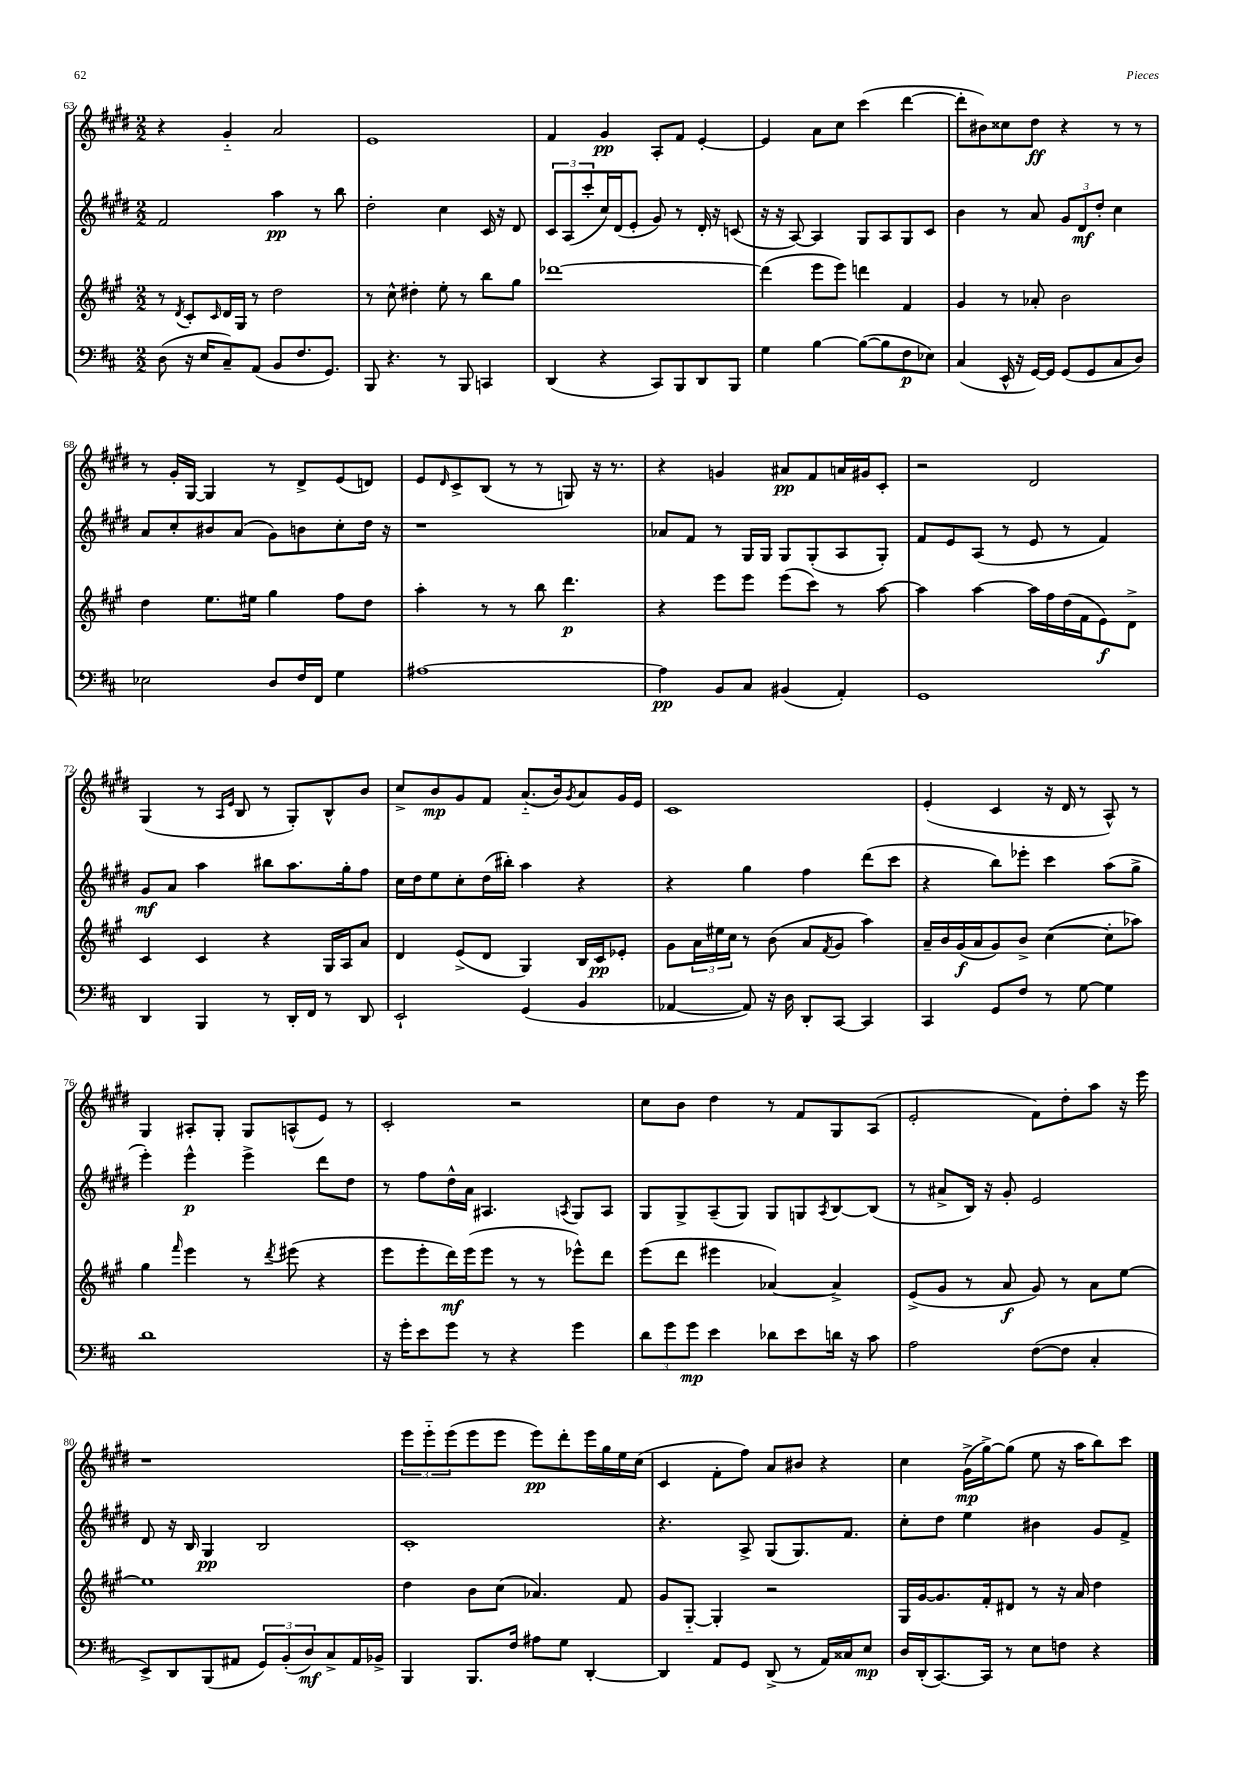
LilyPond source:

<<
\new StaffGroup <<
\new Staff = "s0" {
    \clef treble \key e \major \numericTimeSignature \time 2/2
    r4 gis'4-_ a'2 |
    e'1 |
    fis'4 gis'4\pp a8-. fis'8 e'4~-. |
    e'4 a'8 cis''8 cis'''4( dis'''4~ |
    dis'''8-. bis'8) cisis''8 dis''8\ff r4 r8 r8 |
    r8 gis'16-. gis16~ gis4 r8 dis'8-> e'8( d'8) |
    e'8 \grace { dis'16 } cis'8-> b8( r8 r8 g8) r16 r8. |
    r4 g'4 ais'8\pp fis'8 a'16 gis'16 cis'8-. |
    r2 dis'2 |
    gis4( r8 \grace { a16 e'16 } b8 r8 gis8-.) b8-^ b'8 |
    cis''8-> b'8\mp gis'8 fis'8 a'8.-_( b'16) \acciaccatura { gis'8 } a'8 gis'16 e'16 |
    cis'1 |
    e'4-.( cis'4 r16 dis'16 r8 a8-^) r8 |
    gis4 ais8-. gis8-. gis8 a8-^( e'8) r8 |
    cis'2-. r2 |
    cis''8 b'8 dis''4 r8 fis'8 gis8 a8( |
    e'2-. fis'8) dis''8-. a''8 r16 e'''16 |
    r1 |
    \tuplet 3/2 { e'''8 e'''8-_ e'''8( } e'''8 e'''8 e'''8\pp) dis'''8-. e'''16 gis''16 e''16 cis''16( |
    cis'4 fis'8-. fis''8) a'8 bis'8 r4 |
    cis''4 gis'16->\mp( gis''16~->) gis''8( e''8 r16 a''16 b''8) cis'''8 \bar "|." |
}
\new Staff = "s1" {
    \clef treble \key e \major \numericTimeSignature \time 2/2
    fis'2 a''4\pp r8 b''8 |
    dis''2-. cis''4 cis'16 r16 dis'8 |
    \tuplet 3/2 { cis'8 a8( cis'''8-. } cis''16) dis'16( e'8-. gis'8) r8 dis'16-. r16 c'8( |
    r16 r16 a8~) a4 gis8 a8 gis8 cis'8 |
    b'4 r8 a'8 \tuplet 3/2 { gis'8 dis'8\mf dis''8-. } cis''4 |
    a'8 cis''8-. bis'8 a'8( gis'8) b'8 cis''8-. dis''16 r16 |
    r1 |
    aes'8 fis'8 r8 gis16 gis16 gis8 gis8-.( a8 gis8-.) |
    fis'8 e'8 a8( r8 e'8 r8 fis'4) |
    gis'8\mf a'8 a''4 bis''8 a''8. gis''16-. fis''8 |
    cis''16 dis''16 e''8 cis''8-. dis''16( bis''16-.) a''4 r4 |
    r4 gis''4 fis''4 dis'''8( cis'''8 |
    r4 b''8) ees'''8-. cis'''4 a''8( gis''8-> |
    e'''4-.) e'''4-^\p e'''4-> dis'''8 dis''8 |
    r8 fis''8 dis''16-^ a'16 ais4. \acciaccatura { a8 } gis8 a8 |
    gis8 gis8-> a8--( gis8) gis8 g8 \acciaccatura { a8 } b8~ b8( |
    r8 ais'8-> b16) r16 gis'8-. e'2 |
    dis'8 r16 b16 gis4\pp b2 |
    cis'1-. |
    r4. a8-> gis8( gis8.) fis'8. |
    cis''8-. dis''8 e''4 bis'4 gis'8 fis'8-> \bar "|." |
}
\new Staff = "s2" {
    \clef treble \key a \major \numericTimeSignature \time 2/2
    r8 \acciaccatura { d'8 } cis'8-. \grace { cis'16 } d'16 gis16 r8 d''2 |
    r8 cis''8-^ dis''4-. e''8-. r8 b''8 gis''8 |
    des'''1~ |
    des'''4( e'''8 e'''8) d'''4 fis'4 |
    gis'4 r8 aes'8-. b'2 |
    d''4 e''8. eis''16 gis''4 fis''8 d''8 |
    a''4-. r8 r8 b''8 d'''4.\p |
    r4 e'''8 e'''8 e'''8( cis'''8) r8 a''8~ |
    a''4 a''4~ a''16 fis''16 d''16( fis'16 e'8\f) d'8-> |
    cis'4 cis'4 r4 gis16 a16 a'8 |
    d'4 e'8->( d'8 gis4) b16 cis'16\pp ees'8-. |
    gis'8 \tuplet 3/2 { a'16 eis''16 cis''16 } r8 b'8( a'8 \acciaccatura { fis'8 } gis'8 a''4) |
    a'16-- b'16 gis'16\f( a'16 gis'8) b'8-> cis''4~( cis''8-. aes''8) |
    gis''4 \grace { fis'''16 } e'''4 r8 \acciaccatura { d'''8 } eis'''8( r4 |
    e'''8 e'''8-. d'''16\mf) e'''16( e'''8 r8 r8 ees'''8-^) d'''8 |
    e'''8( d'''8 eis'''4 aes'4~) aes'4-> |
    e'8->( gis'8 r8 a'8\f gis'8) r8 a'8 e''8~ |
    e''1 |
    d''4 b'8 cis''8( aes'4.) fis'8 |
    gis'8 gis8~-_ gis4-. r2 |
    gis16 gis'16~ gis'8. fis'16-. dis'8 r8 r16 a'16 d''4 \bar "|." |
}
\new Staff = "s3" {
    \clef bass \key d \major \numericTimeSignature \time 2/2
    d8( r16 e16 cis8--) a,8( b,8 fis8. g,8.) |
    b,,8 r4. r8 b,,8 c,4 |
    d,4( r4 cis,8) b,,8 d,8 b,,8 |
    g4 b4~ b8~( b8 fis8\p ees8) |
    cis4( e,16-^ r16 g,16~) g,16 g,8( g,8 cis8 d8) |
    ees2 d8 fis16 fis,16 g4 |
    ais1~ |
    ais4\pp b,8 cis8 bis,4( a,4-.) |
    g,1 |
    d,4 b,,4 r8 d,16-. fis,16 r8 d,8 |
    e,2-! g,4( b,4 |
    aes,4~ aes,8) r16 d16 d,8-. cis,8~ cis,4 |
    cis,4 g,8 fis8 r8 g8~ g4 |
    d'1 |
    r16 g'16-. e'8 g'8 r8 r4 g'4 |
    \tuplet 3/2 { d'8 g'8 g'8\mp } e'4 des'8 e'8 d'16 r16 cis'8 |
    a2 fis8~( fis8 cis4-. |
    e,8->) d,8 b,,8( ais,8 \tuplet 3/2 { g,8) b,8-.( d8\mf) } cis8-> ais,16 bes,16-> |
    b,,4 b,,8. fis16 ais8 g8 d,4~-. |
    d,4 a,8 g,8 d,8->( r8 a,16) cisis16 e8\mp |
    d16 d,16-.( cis,8.~) cis,16 r8 e8 f8 r4 \bar "|." |
}
>>
>>
\layout { \context { \Score currentBarNumber = #63 } }
